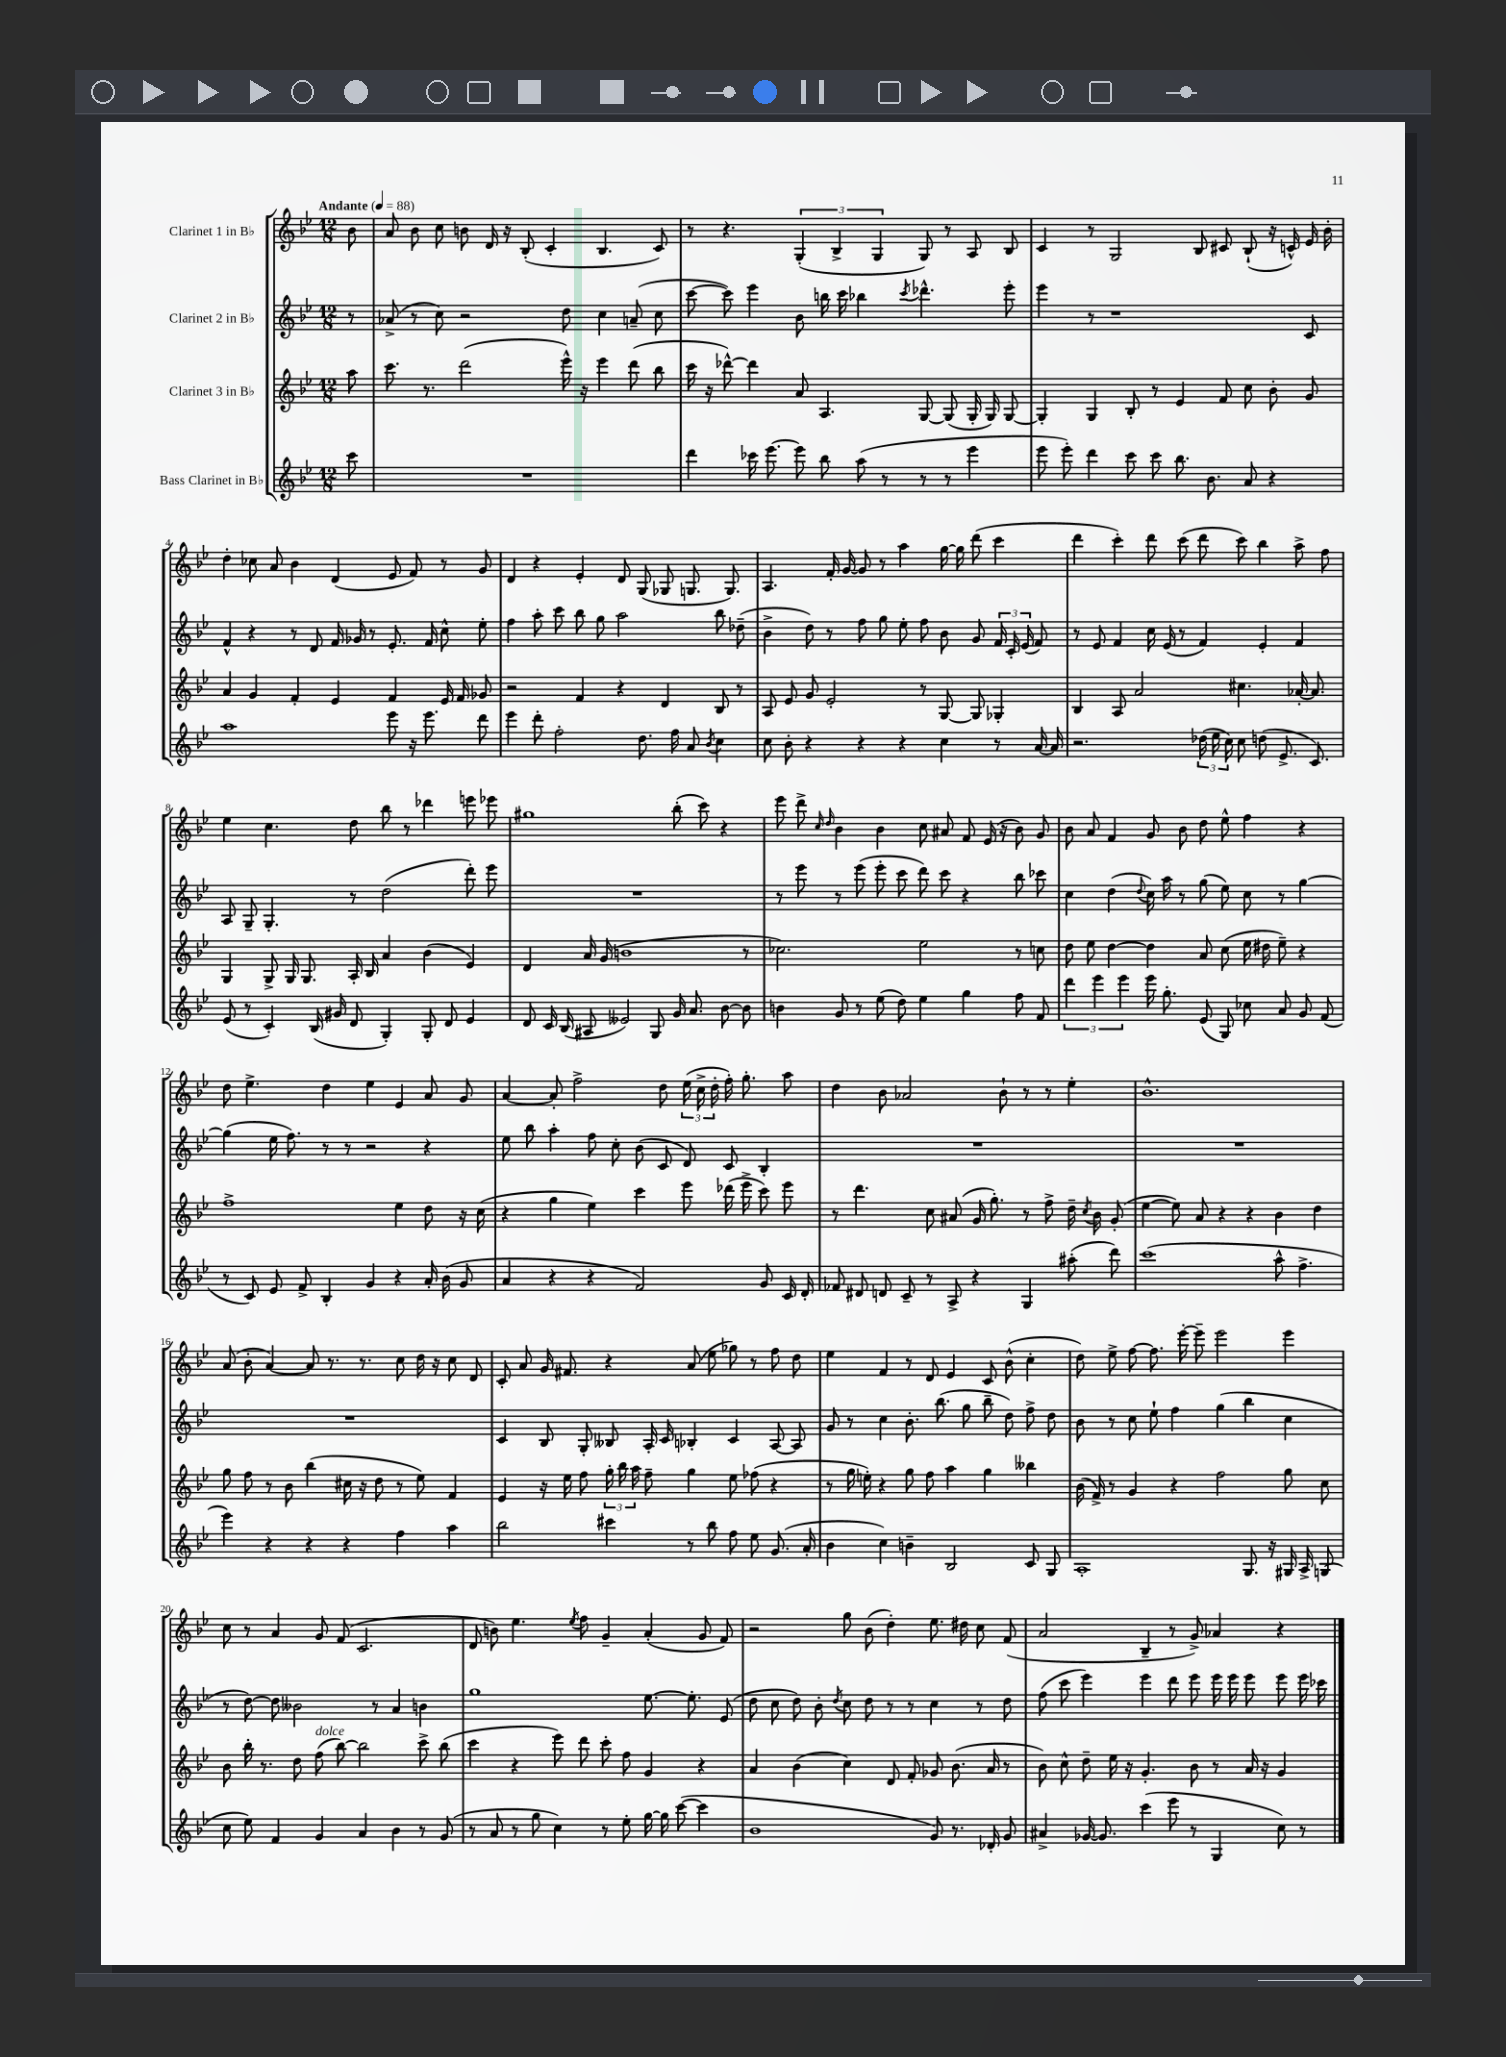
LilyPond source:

<<
\new StaffGroup <<
\new Staff = "s0" \with { instrumentName = "Clarinet 1 in Bb" } {
    \clef treble \key bes \major \numericTimeSignature \time 12/8 \partial 8 \tempo "Andante" 4 = 88
    \autoBeamOff bes'8 |
    a'8 bes'8 c''8 b'8 d'16 r16 bes8-.( c'4-. bes4. c'8) |
    r8 r4. \tuplet 3/2 { g4-.( bes4-> g4 } g8) r8 a8 bes8 |
    c'4 r8 g2 bes8 cis'8 bes8-!( r16 c'16-^) ees'16 bes'16-. |
    d''4-. ces''8 a'8 bes'4 d'4( ees'8 f'8) r8 g'8 |
    d'4 r4 ees'4-. d'8 g8( ges8 g8. g8.) |
    a4. f'16-. g'16~ g'8 r8 a''4 g''16~ g''16 d'''8( c'''4 |
    d'''4 c'''4-.) d'''8 c'''8( d'''8 c'''8) bes''4 a''8-> f''8 |
    ees''4 c''4. d''8 bes''8 r8 des'''4 e'''8 ees'''8 |
    gis''1 bes''8-.( c'''8) r4 |
    ees'''8 d'''8-> \grace { c''16 d''16 } bes'4 bes'4 c''8 ais'8 f'8 ees'16( r16 bes'8) g'8 |
    bes'8 a'8 f'4 g'8 bes'8 d''8 ees''8-^ f''4 r4 |
    d''8 ees''4.-> d''4 ees''4 ees'4 a'8 g'8 |
    a'4~ a'8-. f''2-> d''8 \tuplet 3/2 { ees''16( c''16-> d''16-. } f''16-.) g''8.-. a''8 |
    d''4 bes'8 aes'2 bes'8-! r8 r8 ees''4-. |
    bes'1.-^ |
    a'8( bes'8-. a'4~) a'8 r8. r8. c''8 d''16 r16 c''8 d'8 |
    c'8-. a'8 g'16 fis'8. r4 a'8( ees''8 ges''8) r8 f''8 d''8 |
    ees''4 f'4 r8 d'8 ees'4 c'8 bes'8-^( c''4-. |
    d''8) ees''8-> f''8~ f''8. ees'''16~-. ees'''8-- ees'''2 ees'''4 |
    c''8 r8 a'4 g'8 f'8( c'2. |
    d'8 b'8) ees''4. \acciaccatura { ees''8 } f''8 g'4-- a'4-.( g'8 f'8) |
    r2 g''8 bes'8( d''4-.) ees''8. dis''16 c''8 f'8( |
    a'2 bes4-- r8 g'8->) aes'4 r4 \bar "|." |
}
\new Staff = "s1" \with { instrumentName = "Clarinet 2 in Bb" } {
    \clef treble \key bes \major \numericTimeSignature \time 12/8 \partial 8
    \autoBeamOff r8 |
    aes'8->( r8 c''8) r2 d''8 c''4 a'8--( c''8 |
    c'''8~ c'''8) ees'''4 bes'8 b''16 c'''16 bes''4 \acciaccatura { c'''8 } des'''4.-^ ees'''8-. |
    ees'''4 r8 r1 c'8 |
    f'4-^ r4 r8 d'8 f'16 ges'16 r8 ees'8.-. f'16 c''8-^ ees''8-. |
    f''4 a''8-. c'''8 bes''8 g''8 a''2 bes''8 des''8--( |
    bes'4-> d''8) r8 f''8 g''8 ees''8-. f''8 bes'8 g'8 \tuplet 3/2 { f'16 c'16-. ees'16( } f'8) |
    r8 ees'8 f'4 c''16 ees'16( r8 f'4) ees'4-. f'4 |
    a8 g8-- g4.-. r8 d''2( d'''8-.) ees'''8 |
    R1. |
    r8 ees'''8 r8 ees'''8( ees'''8-. c'''8 d'''8) c'''8 r4 bes''8 ces'''8 |
    c''4 d''4( \appoggiatura { d''8 } c''16) a''16 r8 g''8( ees''8) c''8 r8 g''4~ |
    g''4( ees''16 f''8.) r8 r8 r2 r4 |
    ees''8 bes''8 a''4-. f''8 c''8-. bes'8( c'8 d'8) c'8 bes4-. |
    R1. |
    R1. |
    R1. |
    c'4 bes8 g8-. beses8 a16-. c'16 bes4-. c'4 a8~ a8 |
    g'8 r8 c''4 bes'8.-. bes''8.( g''8 bes''8-- d''8) f''8-> d''8 |
    bes'8 r8 c''8 ees''8-! f''4 g''4( bes''4 c''4 |
    r8 d''8~) d''8 beses'2 r8 a'4 b'4 |
    g''1 ees''8.~ ees''8.-. ees'8( |
    d''8 c''8 d''8) bes'8-. \acciaccatura { d''8 } c''8 d''8 r8 r8 c''4 r8 d''8 |
    f''8( c'''8 ees'''4) ees'''4 d'''8 ees'''8 ees'''16 ees'''16 ees'''8 ees'''8 ees'''16 ces'''16 \bar "|." |
}
\new Staff = "s2" \with { instrumentName = "Clarinet 3 in Bb" } {
    \clef treble \key bes \major \numericTimeSignature \time 12/8 \partial 8
    \autoBeamOff a''8 |
    c'''8. r8. d'''2( ees'''16-^) r16 ees'''4 d'''8( bes''8 |
    c'''16 r16 des'''8~-^) des'''4 a'8 a4. g8~ g8( g16-. g16) g8~ |
    g4-. g4 bes8-. r8 ees'4 f'8 c''8 bes'8-. g'8 |
    a'4 g'4 f'4-. ees'4 f'4 ees'16 f'16 ges'8 |
    r2 f'4 r4 d'4 bes8 r8 |
    a8 ees'8 g'8 ees'2-. r8 g8~ g8 ges4-. |
    bes4 a8 a'2 cis''4. aes'16~-. aes'8. |
    g4 g8-> g16 g8. a16-. bes16 a'4 bes'4( ees'4) |
    d'4 a'16 g'16( b'1 r8 |
    ces''2.) ees''2 r8 c''8 |
    d''8 ees''8 d''4~ d''4 a'8 c''8( ees''16 dis''16 ees''8--) r4 |
    f''1-> ees''4 d''8 r16 c''16( |
    r4 g''4 ees''4) c'''4 ees'''8 des'''16( ees'''16-> c'''8) ees'''8 |
    r8 d'''4. c''8 ais'8( g'16 g''8.-.) r8 f''8-> d''16-- \acciaccatura { c''8 } bes'16 g'8-.( |
    ees''4~ ees''8) a'8 r4 r4 bes'4 d''4 |
    g''8 f''8 r8 bes'8 bes''4( cis''16 r16 d''8 r8 ees''8) f'4 |
    ees'4 r16 ees''16 f''8 \tuplet 3/2 { g''16-. bes''16 a''16 } f''8-- g''4 ees''8 fes''8( r4 |
    r8 g''16 e''16-.) r4 g''8 f''8 a''4 g''4 beses''4 |
    bes'16( f'16->) r8 g'4 r4 f''2 g''8 c''8 |
    bes'8 bes''16-. r8. d''8 f''8^\markup { \italic "dolce" }( bes''8~) bes''2 c'''8-> bes''8( |
    c'''4 r4 ees'''8) d'''8 c'''8-. f''8 g'4 r4 |
    a'4 bes'4( c''4) d'8 f'8-. ges'8 bes'8.( a'16 r8 |
    bes'8) c''8-^ d''8-- ees''16 r16 g'4.-. bes'8 r8 a'16 r16 g'4 \bar "|." |
}
\new Staff = "s3" \with { instrumentName = "Bass Clarinet in Bb" } {
    \clef treble \key bes \major \numericTimeSignature \time 12/8 \partial 8
    \autoBeamOff c'''8 |
    R1. |
    d'''4 ces'''16 ees'''8.~ ees'''8 bes''8 a''8( r8 r8 r8 ees'''4 |
    ees'''8 ees'''8-.) d'''4 c'''8 c'''8 bes''8. bes'8. a'8 r4 |
    a''1 ees'''8 r16 ees'''8. d'''8 |
    ees'''4 d'''8-. f''2-. d''8. f''16 a'8 \acciaccatura { bes'8 } c''4 |
    c''8 bes'8-. r4 r4 r4 c''4 r8 a'16~ a'16 |
    r2. \tuplet 3/2 { des''16( ees''16 c''16) } c''8 d''8( ees'8.-> c'8.) |
    ees'8( r8 c'4-.) bes16( gis'16 d'8 g4-.) g8-. d'8 ees'4 |
    d'8 c'16 bes16( ais8 eeses'2) g8 g'16 a'8. bes'8~ bes'8 |
    b'4 g'8 r8 ees''8( d''8) ees''4 g''4 f''8 f'8 |
    \tuplet 3/2 { d'''4 ees'''4 ees'''4 } ees'''16 g''8.-. ees'8( g8) ces''8 a'8 g'8 f'8( |
    r8 c'8) ees'8 f'8-> bes4-. g'4 r4 a'16-. bes'16( g'8 |
    a'4 r4 r4 f'2) g'8 c'16 d'16-. |
    fes'8 dis'8 d'8 c'8-- r8 a8-> r4 g4 ais''8-.( d'''8) |
    c'''1( a''8-^ f''4.-> |
    ees'''4) r4 r4 r4 f''4 a''4 |
    bes''2 cis'''4 r8 bes''8 f''8 ees''8 g'8.( a'16-. |
    bes'4 c''4) b'4-- bes2 c'8 g8 |
    a1-. g8. r16 gis16 a16-> g8( |
    c''8 ees''8) f'4 g'4 a'4 bes'4 r8 g'8( |
    r8 a'8 r8 g''8 c''4) r8 ees''8-. g''16~ g''16 c'''8~( c'''4 |
    bes'1 g'8) r8. des'16-. g'8 |
    ais'4-> ges'16~ ges'8. c'''4( ees'''8 r8 g4 c''8) r8 \bar "|." |
}
>>
>>
